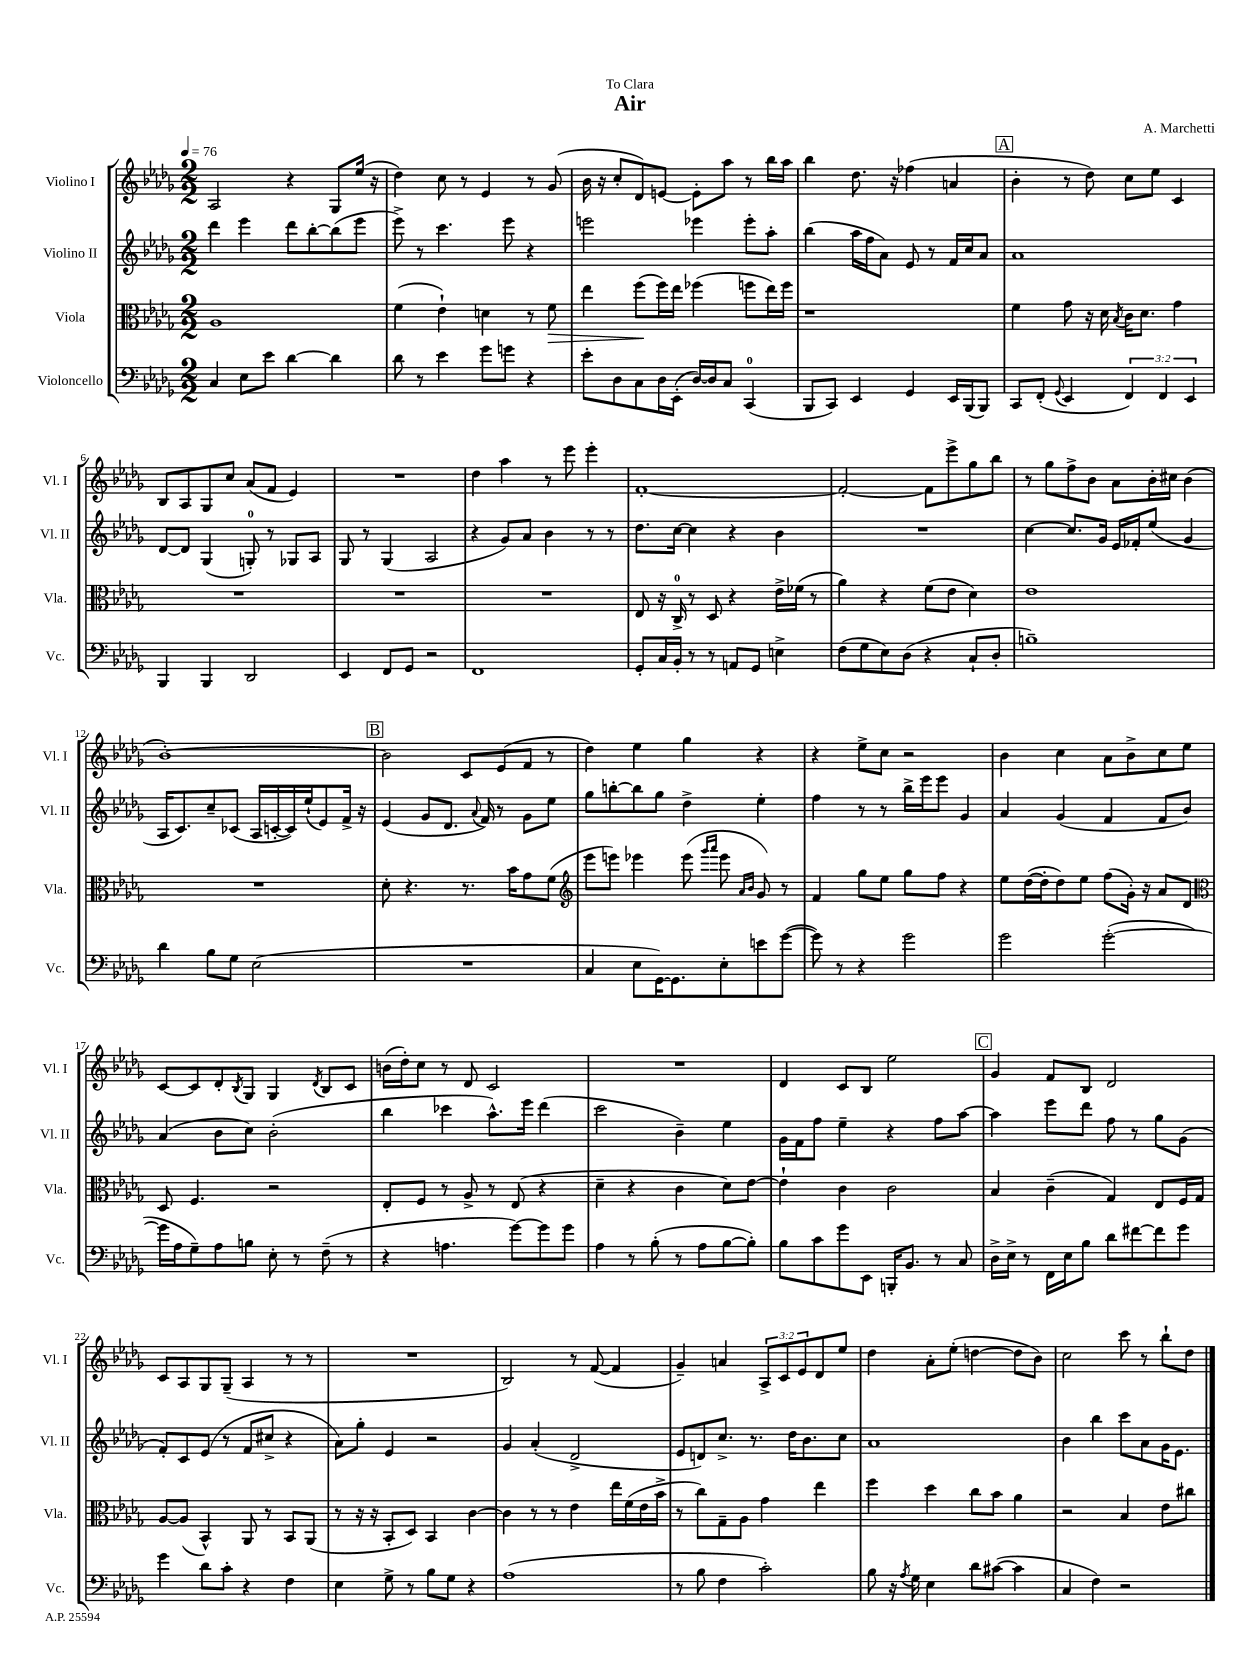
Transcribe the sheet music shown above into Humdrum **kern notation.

**kern	**kern	**dynam	**kern	**kern
*part4	*part3	*part3	*part2	*part1
*staff4	*staff3	*staff3	*staff2	*staff1
*I"Violoncello	*I"Viola	*	*I"Violino II	*I"Violino I
*I'Vc.	*I'Vla.	*	*I'Vl. II	*I'Vl. I
*clefF4	*clefC3	*	*clefG2	*clefG2
*k[b-e-a-d-g-]	*k[b-e-a-d-g-]	*	*k[b-e-a-d-g-]	*k[b-e-a-d-g-]
*M2/2	*M2/2	*	*M2/2	*M2/2
*MM76	*MM76	*	*MM76	*MM76
=1	=1	=1	=1	=1
4C/	1A-	.	4ddd-\	2A-/
8E-\L	.	.	4eee-\	.
8e-\J	.	.	.	.
[4d-\	.	.	8ddd-\L	4r
.	.	.	[8bb-'\	.
4d-\]	.	.	(8bb-\]	8G-/L
.	.	.	8eee-\J	(16ee-/Jk
.	.	.	.	16r
=2	=2	=2	=2	=2
8d-\	(4f\	.	8eee-^\)	4dd-\)
8r	.	.	8r	.
4e-\	4e-`\)	.	4.ccc\	8cc\
.	.	.	.	8r
8g-\L	4dn\	.	.	4e-/
8gn\J	.	.	8eee-\	.
4r	8r	.	4r	8r
!	!	!LO:HP:b	!	!
.	8f\	>	.	(8g-/
=3	=3	=3	=3	=3
8e-'\L	4ee-\	.	2eeen\	16b-\
.	.	.	.	16r
8D-\	.	.	.	8cc'/L
8C\	(8ff\L	.	.	8d-/)
16D-\L	16ff\L)	]	.	[8en/J
(16EE-'\JJ	16ee-\JJ	.	.	.
[16D-/LL)	(4ff-X\	.	4eee-X\	8e'\L]
16D-/J]	.	.	.	.
8C/J	.	.	.	8aa-\J
(4CC/	8ffn\L	.	8eee-'\L	8r
.	16ee-\L)	.	8aa-'\J	16bb-\LL
.	16ff\JJ	.	.	16aa-\JJ
=4	=4	=4	=4	=4
8BBB-/L	1r	.	(4bb-\	4bb-\
8CC/J)	.	.	.	.
4EE-/	.	.	16aa-\LL	8.dd-\
.	.	.	16ff\J	.
.	.	.	8a-\J)	.
.	.	.	.	16r
4GG-/	.	.	8e-/	(4ff-X\
.	.	.	8r	.
16EE-/LL	.	.	16f/LL	4an/
(16BBB-/J	.	.	16cc/J	.
8BBB-/J)	.	.	8a-/J	.
!!LO:REH:place=s1:t=A
=5	=5	=5	=5	=5
8CC/L	4f\	.	1a-	4b-'\
(8FF'/J	.	.	.	.
8qqGG-/	.	.	.	.
4EE-/	8g-\	.	.	8r
.	16r	.	.	8dd-\)
.	16d-\	.	.	.
.	8qB-/	.	.	.
6FF/)	16c\KL	.	.	8cc\L
.	8.d-\J	.	.	.
.	.	.	.	8ee-\J
6FF/	.	.	.	.
.	4g-\	.	.	4c/
6EE-/	.	.	.	.
!!LO:LB:g=z
=6	=6	=6	=6	=6
4BBB-/	1r	.	[8d-/L	8B-/L
.	.	.	8d-/J]	8A-/
4BBB-/	.	.	(4G-/	8G-/
.	.	.	.	8cc/J
2DD-/	.	.	8Gn'/)	(8a-/L
.	.	.	8r	8f/J
.	.	.	8G-X/L	4e-/)
.	.	.	8A-/J	.
=7	=7	=7	=7	=7
4EE-/	1r	.	8G-/	1r
.	.	.	8r	.
8FF/L	.	.	(4G-/	.
8GG-/J	.	.	.	.
2r	.	.	2A-/	.
=8	=8	=8	=8	=8
1FF	1r	.	4r	4dd-\
.	.	.	8g-/L)	4aa-\
.	.	.	8a-/J	.
.	.	.	4b-\	8r
.	.	.	.	8eee-\
.	.	.	8r	4eee-'\
.	.	.	8r	.
=9	=9	=9	=9	=9
8GG-'/L	8E-/	.	8.dd-\L	[1f'
16C/L	16r	.	.	.
16BB-'/JJ	16C^/	.	[16cc\Jk	.
8r	8r	.	4cc\]	.
8r	8D-/	.	.	.
8AAn/L	4r	.	4r	.
8GG-/J	.	.	.	.
4En^\	16e-^\LL	.	4b-\	.
.	(16f-X\JJ	.	.	.
.	8r	.	.	.
=10	=10	=10	=10	=10
(8F\L	4a-\)	.	1r	2f'/_
8G-\	.	.	.	.
8E-\)	4r	.	.	.
(8D-\J	.	.	.	.
4r	(8f\L	.	.	8f\L]
.	8e-\J	.	.	8eee-^\
8C`/L	4d-\)	.	.	8gg-\
8D-'/J	.	.	.	8bb-\J
=11	=11	=11	=11	=11
1Bn~)	1e-	.	[4cc\	8r
.	.	.	.	8gg-\L
.	.	.	8.cc/L]	8ff^\
.	.	.	.	8b-\J
.	.	.	16g-/Jk	.
.	.	.	16e-/LL	8a-\L
.	.	.	16f-X'/J	.
.	.	.	(8ee-/J	16b-'\L
.	.	.	.	16cc#X\JJ
.	.	.	4g-/	(4b-\
!!LO:LB:g=z
=12	=12	=12	=12	=12
4d-\	1r	.	16A-/KL	[1b-')
.	.	.	8.c/)	.
8B-\L	.	.	8cc~/	.
8G-\J	.	.	(8c-X/J	.
(2E-\	.	.	16A-/LL	.
.	.	.	[16cn'/	.
.	.	.	16c/])	.
.	.	.	(16ee-`/J	.
.	.	.	8e-/)	.
.	.	.	16f^/Jk	.
.	.	.	16r	.
!!LO:REH:place=s1:t=B
=13	=13	=13	=13	=13
1r	8d-'\	.	(4e-/	2b-\]
.	4.r	.	.	.
.	.	.	8g-/L	.
.	.	.	8.d-/J	.
.	8.r	.	.	8c/L
.	.	.	8qqa-/	.
.	.	.	16f/)	.
.	.	.	8r	(8e-/
.	16b-\KL	.	.	.
.	8g-\	.	8g-\L	8f/J
.	(8f\J	.	8ee-\J	8r
=14	=14	=14	=14	=14
*	*clefG2	*	*	*
4C/	8eee-\L	.	8gg-\L	4dd-\)
.	8eeen\J)	.	[8bbn'\	.
8E-\L	4eee-X\	.	8bb\]	4ee-\
[16GG-\K)	.	.	8gg-\J	.
8.GG-\]	.	.	.	.
.	(8eee-\	.	4dd-^\	4gg-\
.	16qqggg-/LL	.	.	.
.	16qqaaa-/JJ	.	.	.
8E-'\	8eee-\	.	.	.
.	16qqa-/LL	.	.	.
.	16qqb-/JJ	.	.	.
8en\	8g-/)	.	4ee-'\	4r
([8g-\J	8r	.	.	.
=15	=15	=15	=15	=15
8g-\])	4f/	.	4ff\	4r
8r	.	.	.	.
4r	8gg-\L	.	8r	8ee-^\L
.	8ee-\J	.	8r	8cc\J
2g-\	8gg-\L	.	16bb-^\LL	2r
.	.	.	16eee-\J	.
.	8ff\J	.	8eee-\J	.
.	4r	.	4g-/	.
=16	=16	=16	=16	=16
2g-\	8ee-\L	.	4a-/	4b-\
.	([16dd-\L	.	.	.
.	16dd-'\J]	.	.	.
.	8dd-\)	.	(4g-/	4cc\
.	8ee-\J	.	.	.
([2g-'\	(8ff\L	.	4f/	8a-\L
.	16g-'\Jk)	.	.	8b-^\
.	16r	.	.	.
.	8a-/L	.	8f/L	8cc\
.	8d-/J	.	8b-/J)	8ee-\J
!!LO:LB:g=z
=17	=17	=17	=17	=17
*	*clefC3	*	*	*
16g-\LL]	8D-/	.	(4a-/	[8c/L
16A-\J	.	.	.	.
8G-~\)	4.F/	.	.	8c/]
8A-\	.	.	8b-\L	8d-'/
.	.	.	.	8qB-/
8Bn\J	.	.	8cc\J)	8G-/J
8E-'\	2r	.	(2b-'\	4G-/
8r	.	.	.	.
.	.	.	.	8qd-/
(8F~\	.	.	.	8B-/L
8r	.	.	.	8c/J
=18	=18	=18	=18	=18
4r	8E-'/L	.	4bb-\	(16bn\LL
.	.	.	.	16dd-'\J)
.	8F/J	.	.	8cc\J
4.An\	8r	.	4ccc-X\	8r
.	8A-^/	.	.	8d-/
.	8r	.	8.aa-^^\L)	2c/
[8g-\L)	(8E-/	.	.	.
.	.	.	16eee-\Jk	.
8g-\]	4r	.	(4ddd-\	.
8g-\J	.	.	.	.
=19	=19	=19	=19	=19
4A-\	4d-~\	.	2ccc\	1r
8r	4r	.	.	.
(8B-'\	.	.	.	.
8r	4c\	.	4b-~\)	.
8A-\L	.	.	.	.
[8B-\	8d-\L)	.	4ee-\	.
8B-'\J])	[8e-\J	.	.	.
=20	=20	=20	=20	=20
8B-\L	4e-`\]	.	16g-\LL	4d-/
.	.	.	16f\J	.
8c\	.	.	8ff\J	.
8g-\	4c\	.	4ee-~\	8c/L
8EE-\J	.	.	.	8B-/J
16BBBn'/KL	2c\	.	4r	2ee-\
8.BB-/J	.	.	.	.
8r	.	.	8ff\L	.
8C/	.	.	[8aa-\J	.
!!LO:REH:place=s1:t=C
=21	=21	=21	=21	=21
16D-^\LL	4B-/	.	4aa-\]	4g-/
16E-^\JJ	.	.	.	.
8r	.	.	.	.
16FF\LL	(4c~\	.	8eee-\L	8f/L
16E-\J	.	.	.	.
8B-\J	.	.	8ddd-\J	8B-/J
8d-\L	4G-/)	.	8ff\	2d-/
[8f#X\	.	.	8r	.
8f#\]	8E-/L	.	8gg-\L	.
8g-\J	16F/L	.	(8g-\J	.
.	16G-/JJ	.	.	.
!!LO:LB:g=z
=22	=22	=22	=22	=22
4g-\	[8A-/L	.	8f'/L)	8c/L
.	(8A-/J]	.	8c/	8A-/
8d-\L	4BB-^^/)	.	(8e-/J	8G-/
8c'\J	.	.	8r	(8G-~/J
4r	8AA-/	.	8f/L	4A-/
.	8r	.	8cc#X^/J	.
4F\	8BB-/L	.	4r	8r
.	(8AA-/J	.	.	8r
=23	=23	=23	=23	=23
4E-\	8r	.	8a-\L)	1r
.	16r	.	8gg-'\J	.
.	16r	.	.	.
8G-^\	8BB-'/L	.	4e-/	.
8r	8D-/J)	.	.	.
8B-\L	4BB-/	.	2r	.
8G-\J	.	.	.	.
4r	[4c\	.	.	.
=24	=24	=24	=24	=24
(1A-	4c\]	.	4g-/	2B-/)
.	8r	.	(4a-'/	.
.	8r	.	.	.
.	4e-\	.	2d-^/	8r
.	.	.	.	([8f/
.	16ee-\LL	.	.	4f/]
.	(16f\	.	.	.
.	16e-\	.	.	.
.	16b-^\JJ	.	.	.
=25	=25	=25	=25	=25
8r	8r	.	8e-/L	4g-~/)
8B-\	8cc\L)	.	8dn/)	.
4F\	8G-~\	.	8.cc^/J	4an/
.	8A-\J	.	.	.
.	.	.	8.r	.
2c'\)	4g-\	.	.	12A-^/L
.	.	.	.	12c/
.	.	.	16dd-\KL	.
.	.	.	.	12e-/
.	.	.	8.b-\	.
.	4ee-\	.	.	8d-/
.	.	.	8cc\J	8ee-/J
=26	=26	=26	=26	=26
8B-\	4ff\	.	1a-	4dd-\
16r	.	.	.	.
8qA-/	.	.	.	.
16G-\	.	.	.	.
4E-\	4dd-\	.	.	8a-'\L
.	.	.	.	(8ee-'\J
8d-\L	8cc\L	.	.	[4ddn\
([8c#X\J	8b-\J	.	.	.
4c#\]	4a-\	.	.	8dd\L]
.	.	.	.	8b-\J)
=27	=27	=27	=27	=27
4C/	2r	.	4b-\	2cc\
4F\)	.	.	4bb-\	.
2r	4B-/	.	8ccc\L	8ccc\
.	.	.	8a-\	8r
.	8e-\L	.	16g-\K	8bb-`\L
.	.	.	8.e-\J	.
.	8cc#X\J	.	.	8dd-\J
==	==	==	==	==
*-	*-	*-	*-	*-
